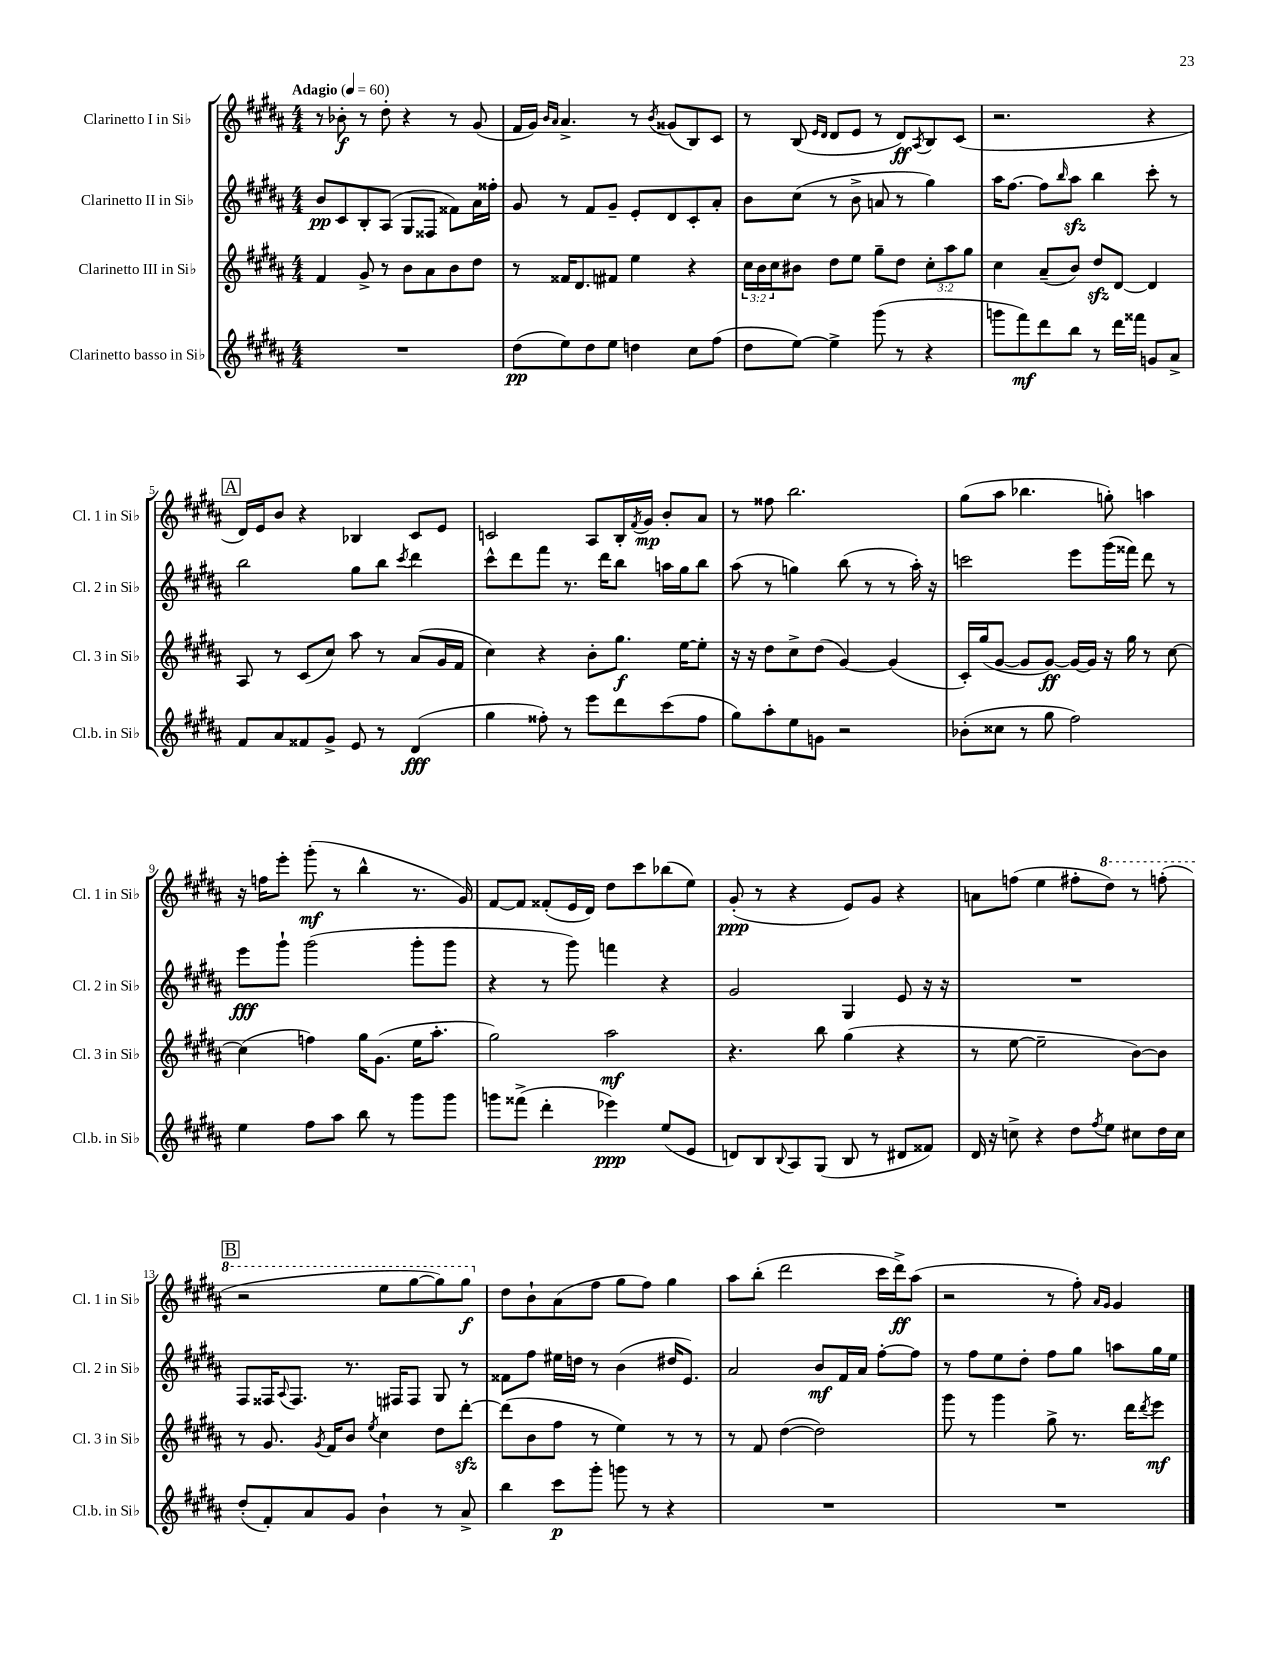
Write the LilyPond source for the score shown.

<<
\new StaffGroup <<
\new Staff = "s0" \with { instrumentName = "Clarinetto I in Sib" shortInstrumentName = "Cl. 1 in Sib" } {
    \clef treble \key b \major \numericTimeSignature \time 4/4 \tempo "Adagio" 4 = 60
    r8 bes'8-.\f r8 dis''8-. r4 r8 gis'8( |
    fis'16 gis'16) \grace { b'16 ais'16 } ais'4.-> r8 \acciaccatura { b'8 } gisis'8( b8) cis'8 |
    r8 b8( \grace { e'16 dis'16 } dis'8 e'8 r8 dis'8\ff) \acciaccatura { ais8 } b8 cis'8( |
    r2. r4 |
    \mark \markup { \box "A" } dis'16) e'16 b'8 r4 bes4 cis'8 e'8 |
    c'2 ais8 b16-. \acciaccatura { fis'8 } gis'16\mp b'8-. ais'8 |
    r8 fisis''8 b''2. |
    gis''8( ais''8 bes''4. g''8-.) a''4 |
    r16 f''16 e'''8-. gis'''8-.\mf( r8 b''4-^ r8. gis'16) |
    fis'8~ fis'8 fisis'8-.( e'16 dis'16) dis''8 cis'''8 bes''8( e''8) |
    gis'8-.\ppp( r8 r4 e'8) gis'8 r4 |
    a'8 f''8( e''4 fis''8-. \ottava #1 dis'''8) r8 f'''8-.( |
    \mark \markup { \box "B" } r2 e'''8 gis'''8~ gis'''8) gis'''8\f \ottava #0 |
    dis''8 b'8-! ais'8( fis''8 gis''8 fis''8) gis''4 |
    ais''8 b''8-.( dis'''2 cis'''16 dis'''16->\ff) ais''8( |
    r2 r8 fis''8-.) \grace { ais'16 gis'16 } gis'4 \bar "|." |
}
\new Staff = "s1" \with { instrumentName = "Clarinetto II in Sib" shortInstrumentName = "Cl. 2 in Sib" } {
    \clef treble \key b \major \numericTimeSignature \time 4/4
    b'8\pp cis'8 b8-. ais8( gis8 fisis8 fisis'8) ais'16 fisis''16-. |
    gis'8 r8 fis'8 gis'8-- e'8-. dis'8 cis'8-. ais'8-. |
    b'8 cis''8( r8 b'8-> a'8 r8 gis''4) |
    ais''16 fis''8.~ fis''8 \grace { b''16 } ais''8\sfz b''4 cis'''8-. r8 |
    \mark \markup { \box "A" } b''2 gis''8 b''8 \acciaccatura { cis'''8 } dis'''4 |
    cis'''8-^ dis'''8 fis'''8 r8. dis'''16 b''8 a''16 gis''16 b''8 |
    ais''8( r8 g''4) b''8( r8 r8 ais''16-.) r16 |
    c'''2 e'''8 gis'''16( fisis'''16) dis'''8 r8 |
    e'''8\fff gis'''8-! gis'''2( gis'''8-. gis'''8 |
    r4 r8 gis'''8) f'''4 r4 |
    gis'2 gis4 e'8 r16 r16 |
    R1 |
    \mark \markup { \box "B" } fis8 fisis16 \appoggiatura { ais8 } fisis8. r8. fis16 fis8 gis8 r8 |
    fisis'8 fis''8 eis''16 d''16 r8 b'4( dis''16 e'8.) |
    ais'2 b'8\mf fis'16 ais'16 fis''8~-. fis''8 |
    r8 fis''8 e''8 dis''8-. fis''8 gis''8 a''8 gis''16 e''16 \bar "|." |
}
\new Staff = "s2" \with { instrumentName = "Clarinetto III in Sib" shortInstrumentName = "Cl. 3 in Sib" } {
    \clef treble \key b \major \numericTimeSignature \time 4/4 \override Staff.TupletNumber.text = #tuplet-number::calc-fraction-text
    fis'4 gis'8-> r8 b'8 ais'8 b'8 dis''8 |
    r8 fisis'16 dis'8. fis'8 e''4 r4 |
    \tuplet 3/2 { cis''16 b'16 cis''16 } bis'8 dis''8 e''8 gis''8-- dis''8 \tuplet 3/2 { cis''8-. ais''8 gis''8 } |
    cis''4 ais'8--( b'8) dis''8\sfz dis'8~ dis'4 |
    \mark \markup { \box "A" } ais8 r8 cis'8( cis''8) ais''8 r8 ais'8( gis'16 fis'16 |
    cis''4) r4 b'8-. gis''8.\f e''16~ e''8-. |
    r16 r16 dis''8 cis''8-> dis''8( gis'4~) gis'4( |
    cis'16-.) gis''16( gis'8~ gis'8 gis'8~\ff) gis'16~ gis'16 r16 gis''16 r8 cis''8~ |
    cis''4( f''4) gis''16 gis'8.( e''16 ais''8.-. |
    gis''2) ais''2\mf |
    r4. b''8 gis''4( r4 |
    r8 e''8~ e''2-- b'8~) b'8 |
    \mark \markup { \box "B" } r8 gis'8. \acciaccatura { gis'8 } fis'16 b'8 \acciaccatura { e''8 } cis''4 dis''8 dis'''8~-.\sfz |
    dis'''8( b'8 fis''8 r8 e''4) r8 r8 |
    r8 fis'8 dis''4~( dis''2) |
    gis'''8 r8 gis'''4 gis''8-> r8. dis'''16 \acciaccatura { dis'''8 } e'''8\mf \bar "|." |
}
\new Staff = "s3" \with { instrumentName = "Clarinetto basso in Sib" shortInstrumentName = "Cl.b. in Sib" } {
    \clef treble \key b \major \numericTimeSignature \time 4/4
    R1 |
    dis''8\pp( e''8) dis''8 e''8 d''4 cis''8 fis''8( |
    dis''8 e''8~) e''4-> gis'''8( r8 r4 |
    g'''8 fis'''8\mf) dis'''8 b''8 r8 dis'''16 fisis'''16 g'8 ais'8-> |
    \mark \markup { \box "A" } fis'8 ais'8 fisis'8 gis'8-> e'8 r8 dis'4\fff( |
    gis''4 fisis''8-.) r8 e'''8 dis'''8 cis'''8( fisis''8 |
    gis''8) ais''8-. e''8 g'8 r2 |
    bes'8-.( cisis''8 r8 gis''8 fis''2) |
    e''4 fis''8 ais''8 b''8 r8 gis'''8 gis'''8 |
    g'''8 fisis'''8->( dis'''4-. ees'''4\ppp) e''8( e'8 |
    d'8) b8 \appoggiatura { b8 } ais8 gis8( b8 r8 dis'8 fisis'8) |
    dis'16 r16 c''8-> r4 dis''8 \acciaccatura { fis''8 } e''8 cis''8 dis''16 cis''16 |
    \mark \markup { \box "B" } dis''8-.( fis'8-.) ais'8 gis'8 b'4-! r8 ais'8-> |
    b''4 cis'''8\p gis'''8-. g'''8 r8 r4 |
    R1 |
    R1 \bar "|." |
}
>>
>>
